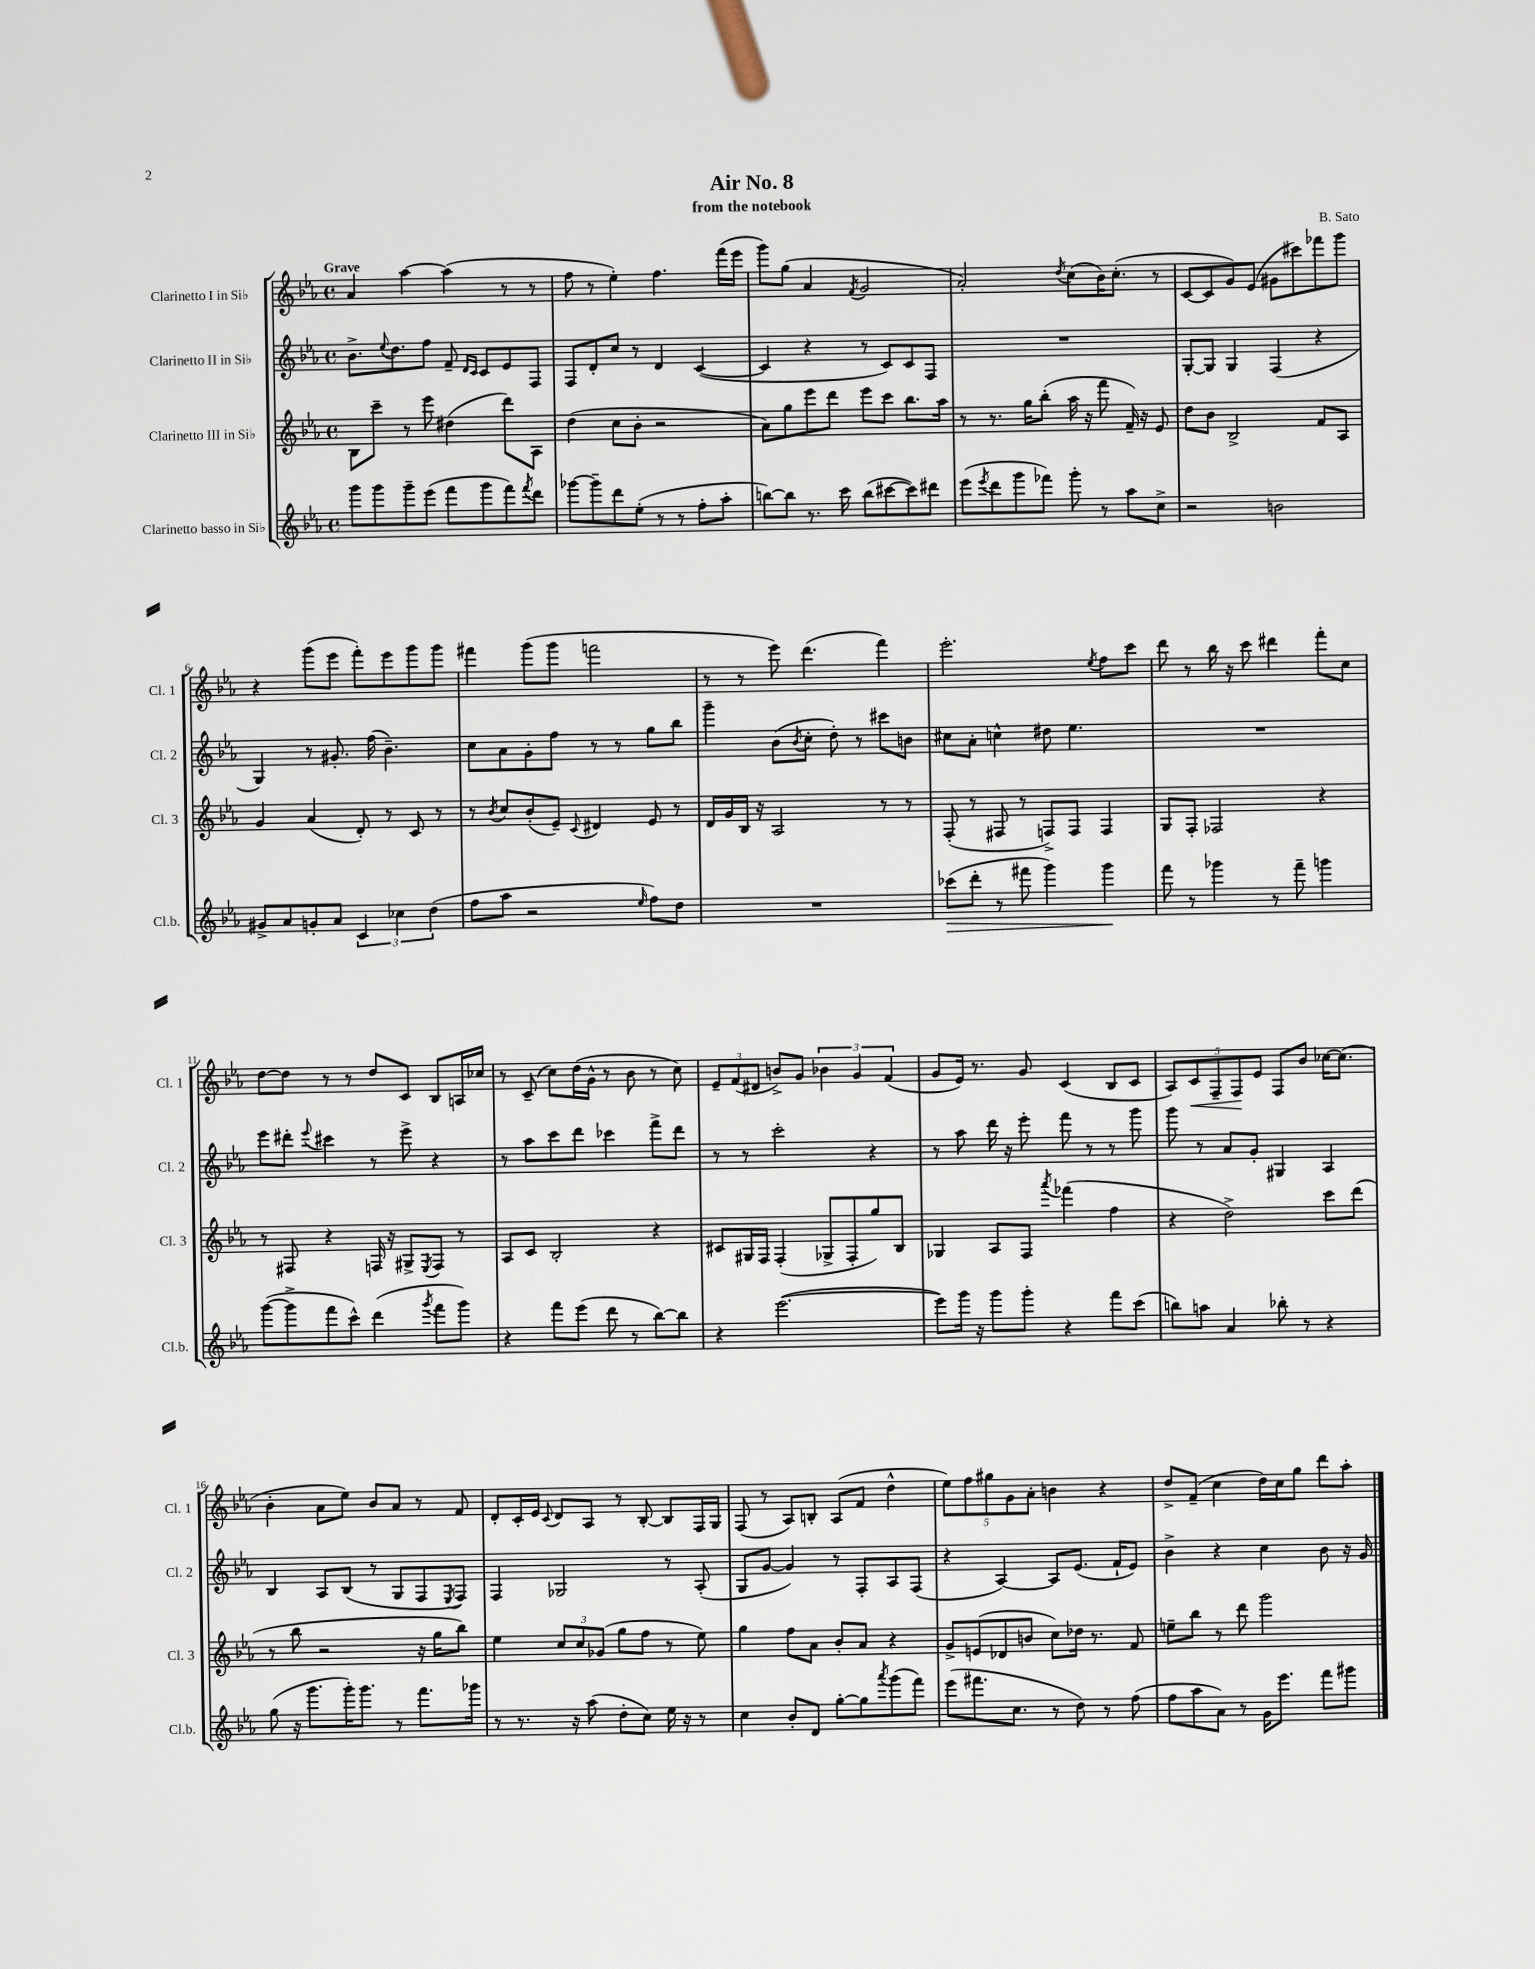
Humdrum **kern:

**kern	**kern	**kern	**kern
*staff4	*staff3	*staff2	*staff1
*clefG2	*clefG2	*clefG2	*clefG2
*k[b-e-a-]	*k[b-e-a-]	*k[b-e-a-]	*k[b-e-a-]
*M4/4	*M4/4	*M4/4	*M4/4
*met(c)	*met(c)	*met(c)	*met(c)
8ggg	8B-	8.b-^	4a-
8ggg	8ccc~	.	.
.	.	8qqee-	.
.	.	8.dd	.
8ggg~	8r	.	[4aa-
(8eee-	8eee-	8ff	.
8fff	(4dd#	8f~	(4aa-]
.	.	16qqd	.
.	.	16qqc	.
8ggg	.	8c	.
8fff)	8ddd)	8e-	8r
8qfff	.	.	.
8ddd	8A-	8F	8r
=	=	=	=
[8ggg-	(4dd	8F	8ff
8ggg-~]	.	8d'	8r
8ddd	8cc	8cc	4ee-')
(8ee-'	8b-'	8r	.
8r	2r	4d	4.ff
8r	.	.	.
8ff'	.	([4c	.
8aa-'	.	.	(16fff
.	.	.	16eee-
=	=	=	=
[8bb)	8a-)	4c]	8ggg)
8bb]	8gg	.	(8gg
8.r	8eee-	4r	4a-
.	8ddd	.	.
16ccc	.	.	.
.	.	.	8qf
(8bb	8eee-	8r	2g
[8ccc#	8ccc	8c)	.
8ccc#])	8.bb-	8c	.
8ddd#	.	8F	.
.	16aa-	.	.
=	=	=	=
(8eee-	8r	1r	2a-')
8qeee-	.	.	.
8ddd	8.r	.	.
8ggg	.	.	.
.	16gg	.	.
8fff-)	(8bb-'	.	.
.	.	.	8qdd
8ggg'	16aa-	.	(8cc
.	16r	.	.
8r	8fff	.	16b-)
.	.	.	(8.cc'
8aa-	16f~)	.	.
.	16r	.	.
8cc^	8e-	.	8r
=	=	=	=
2r	8dd	[8G'	[8c
.	8b-	8G]	8c]
.	2B-^	4G	8g)
.	.	.	(8e-
2b	.	(4F	8g#
.	.	.	8ccc#)
.	8f	4r	8fff-
.	8A-	.	8ggg
=	=	=	=
8g#^	4g	4G)	4r
8a-	.	.	.
8g'	(4a-	8r	(8ggg
8a-	.	8.g#'	8eee-
6c	8d')	.	8fff')
.	.	(16ff	.
.	8r	4.b-~)	8eee-
6cc-	.	.	.
.	8c	.	8ggg
(6dd	.	.	.
.	8r	.	8ggg
=	=	=	=
8ff	8r	8cc	4fff#
.	8qb-	.	.
8aa-	8cc	8a-	.
2r	(8b-'	8g'	(8ggg
.	8e-~)	8ff	8ggg
.	8qqc	.	.
.	4d#	8r	2fff
.	.	8r	.
16qqee-	.	.	.
8ff)	8e-	8gg	.
8dd	8r	8bb-	.
=	=	=	=
1r	16d	4ggg~	8r
.	16g	.	.
.	16B-	.	8r
.	16r	.	.
.	2A-	(8b-	8eee-)
.	.	8qb-	.
.	.	8cc'	(4.ddd
.	.	8dd')	.
.	.	8r	.
.	8r	8ccc#	4fff)
.	8r	8b	.
=	=	=	=
(8ccc-	(8F'	8cc#	2.eee-'
8ddd'	8r	8a-'	.
8r	8F#	4cc^^	.
8fff#	8r	.	.
4ggg)	8F^)	8dd#	.
.	8F	4.ee-	.
.	.	.	8qee-
4ggg	4F	.	8ff
.	.	.	8ccc
=	=	=	=
8fff	8G	1r	8ddd
8r	8F'	.	8r
4ggg-	2F-	.	16bb-
.	.	.	16r
.	.	.	8ccc
8r	.	.	4ddd#
8fff~	.	.	.
4ggg	4r	.	8fff'
.	.	.	8cc
=	=	=	=
([8ggg	8r	8eee-	[8dd
8ggg^]	8F#	8ddd#'	8dd]
.	.	8qqeee-	.
8fff	4r	4ccc#	8r
8ccc^^)	.	.	8r
(4ddd	16F	8r	8dd
.	16r	.	.
.	8G#^	8eee-^	8c
8qggg	8qE-	.	.
8fff	8F	4r	8B-
8ggg)	8r	.	16A
.	.	.	16cc-
=	=	=	=
4r	8A-	8r	8r
.	8c	8aa-	(8c~
8fff	2B-'	8ccc	8cc)
(8eee-	.	8ddd	(16dd
.	.	.	16g^^
8ddd	.	4ccc-	8r
8r	.	.	8b-
[8bb-)	4r	8fff^	8r
8bb-]	.	8ddd	8cc)
=	=	=	=
4r	8c#	8r	12e-~
.	.	.	(12f
.	16G#	8r	.
.	.	.	12d#
.	16F	.	.
([2.eee-	(4F'	2ccc'	8b^)
.	.	.	8g
.	8G-^	.	6b-
.	8F'	.	.
.	.	.	6g
.	8gg)	4r	.
.	.	.	(6f
.	8B-	.	.
=	=	=	=
8eee-])	4G-	8r	8g
16ggg	.	8aa-	16e-)
16r	.	.	8.r
8ggg	8A-	16ddd	.
.	.	16r	.
8ggg'	8F	8eee-'	8g
.	8qaaa-	.	.
4r	(4fff-	8fff	(4c
.	.	8r	.
8fff	4ff	8r	8B-
(8ccc	.	8ggg	8c
=	=	=	=
8bb)	4r	8ggg	10A-)
.	.	.	10c
8aa	.	8r	.
.	.	.	10F~
4a-	2dd^)	8a-	.
.	.	.	10F
.	.	8g'	.
.	.	.	10e-
8bb-'	.	4G#	8F
8r	.	.	8b-
4r	8ccc	4A-	[16cc-
.	.	.	(8.cc-]
.	(8ddd	.	.
=	=	=	=
(8gg	8r	4B-	4b-'
16r	8bb-	.	.
8.ggg	.	.	.
.	2r	8A-	8a-
16ggg')	.	(8B-	8ee-)
8.ggg	.	.	.
.	.	8r	8b-
8r	.	8G	8a-
8.fff	16r	8F	8r
.	16gg	.	.
.	.	8qE-	.
.	8bb-)	8F)	8f
16ggg-	.	.	.
=	=	=	=
8r	4ee-	4F	8d'
8.r	.	.	16c'
.	.	.	16e-
.	.	.	8qqc
.	12cc	2G-	8d
16r	.	.	.
.	12cc	.	.
(8aa-	.	.	8A-
.	(12g-	.	.
8dd'	8gg	.	8r
8cc)	8ff	.	[8B-'
16ee-	8r	8r	8B-]
16r	.	.	.
8r	8ee-)	(8A-'	16F
.	.	.	16G
=	=	=	=
4cc	4gg	8G	(8F
.	.	[8g	8r
8b-'	8ff	4g])	8A-)
8d	8a-	.	8B'
[8gg'	8b-'	8r	(8A-
8gg]	8a-	8F'	8f
8qaaa-	.	.	.
(8ggg	4r	8A-	4dd^^
8fff)	.	(8F	.
=	=	=	=
(8eee-	8g^	4r	10ee-)
.	.	.	10ff
8.fff#	(8e	.	.
.	.	.	10gg#
.	8d-	[4A-)	.
.	.	.	10g
8.cc	.	.	.
.	8b	.	.
.	.	.	10a-'
8r	8cc)	8A-]	4b
8dd)	16dd-	(8.e-	.
.	8.r	.	.
8r	.	.	4r
.	.	16f`	.
(8ff	8f	8e-)	.
=	=	=	=
8ff	8ee~	4b-^	8dd^
8aa-	8bb-	.	(8f~
8a-)	8r	4r	4cc
8r	8ddd	.	.
16g	2ggg	4cc	16dd)
8.eee-	.	.	16cc
.	.	.	8gg
8fff	.	8b-	8ddd
8ggg#	.	16r	8aa-'
.	.	16g	.
==	==	==	==
*-	*-	*-	*-
